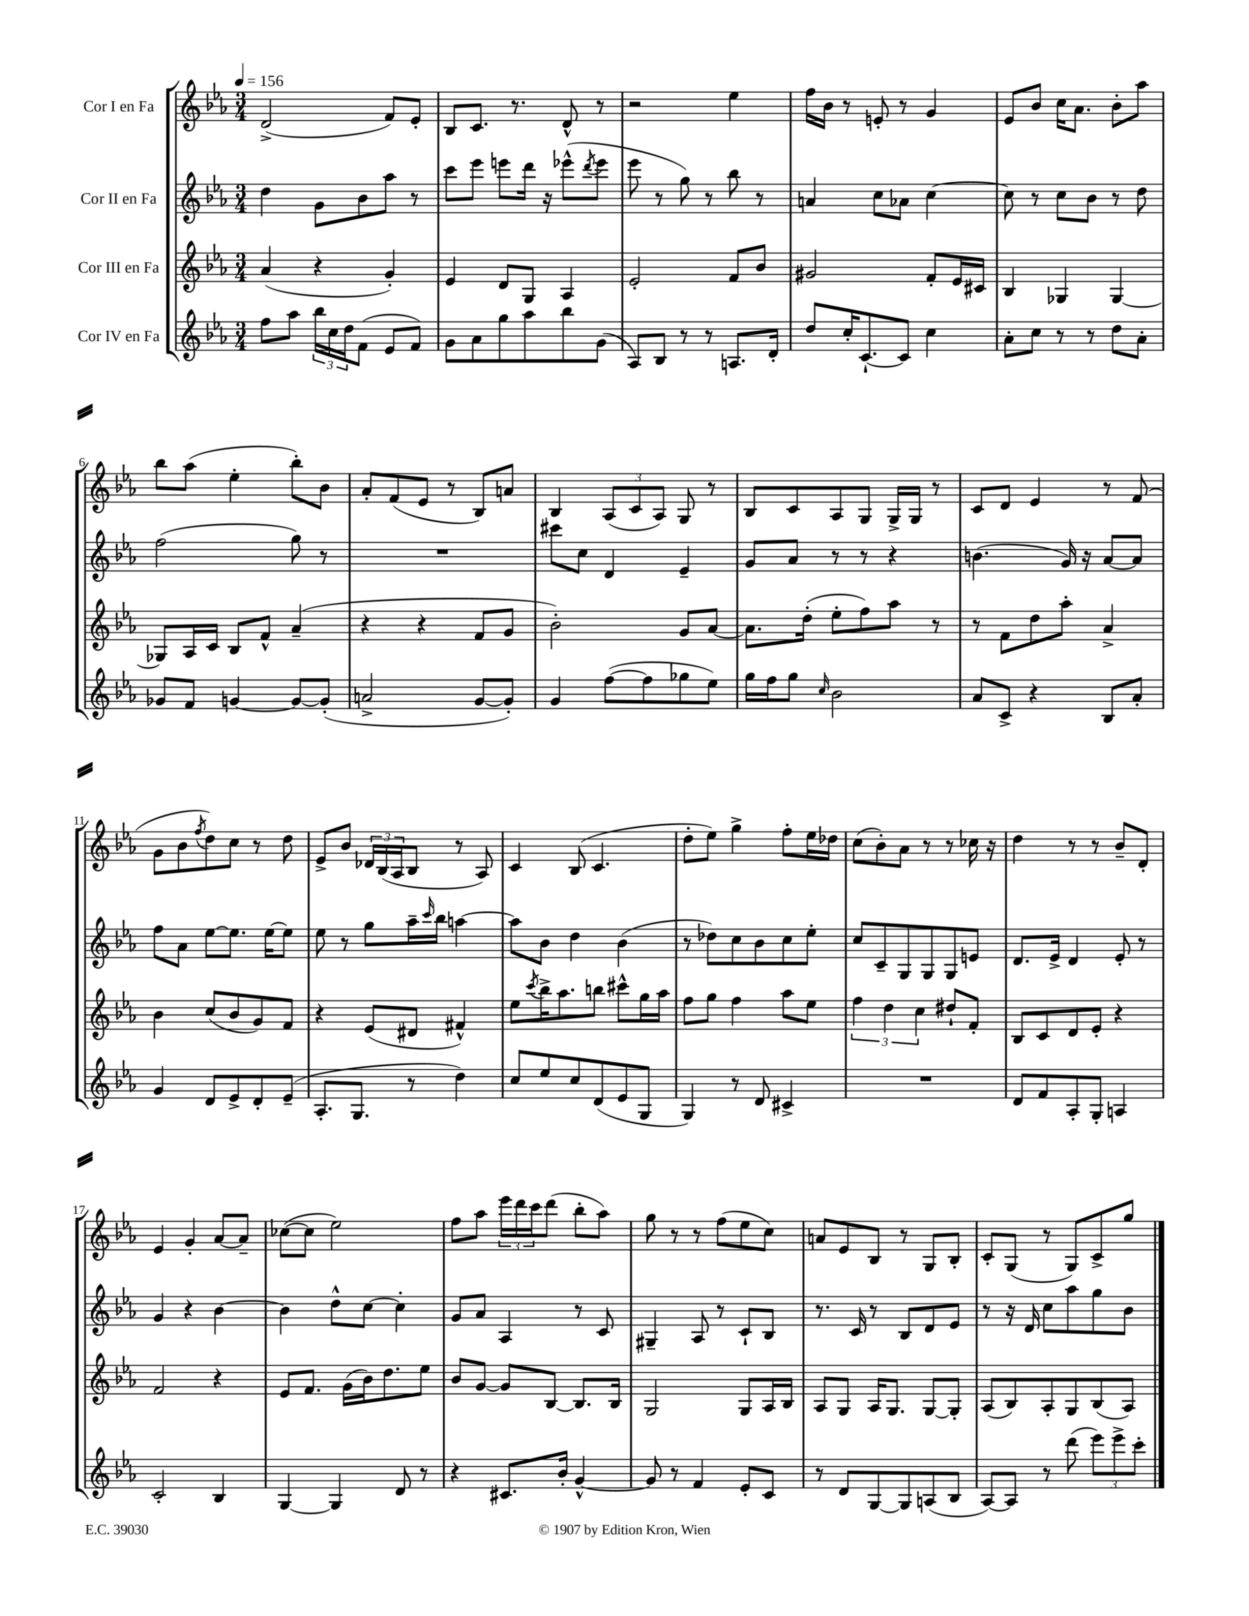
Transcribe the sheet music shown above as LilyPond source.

<<
\new StaffGroup <<
\new Staff = "s0" \with { instrumentName = "Cor I en Fa" } {
    \clef treble \key ees \major \numericTimeSignature \time 3/4 \tempo 4 = 156
    d'2->( f'8) ees'8-. |
    bes8 c'8. r8. d'8-^ r8 |
    r2 ees''4 |
    f''16 bes'16 r8 e'8-. r8 g'4 |
    ees'8 bes'8 c''16 aes'8. bes'8-. aes''8 |
    bes''8 aes''8( ees''4-. bes''8-.) bes'8 |
    aes'8-. f'8( ees'8 r8 bes8) a'8 |
    bes4 \tuplet 3/2 { aes8( c'8 aes8) } g8 r8 |
    bes8 c'8 aes8 g8 g16-> g16 r8 |
    c'8 d'8 ees'4 r8 f'8( |
    g'8 bes'8 \acciaccatura { f''8 } d''8) c''8 r8 d''8 |
    ees'8-> bes'8 \tuplet 3/2 { des'16 bes16( aes16 } bes8 r8 aes8) |
    c'4 bes8( c'4. |
    d''8-. ees''8) g''4-> f''8-. ees''16 des''16 |
    c''8( bes'8-.) aes'8 r8 r8 ces''16 r16 |
    d''4 r8 r8 bes'8-- d'8-. |
    ees'4 g'4-. aes'8~ aes'8-- |
    ces''8~( ces''8 ees''2) |
    f''8 aes''8 \tuplet 3/2 { ees'''16 d'''16 c'''16 } d'''8( bes''8-. aes''8) |
    g''8 r8 r8 f''8( ees''8 c''8) |
    a'8 ees'8 bes8 r8 g8 bes8-. |
    c'8-. g8( r8 g8) c'8-> g''8 \bar "|." |
}
\new Staff = "s1" \with { instrumentName = "Cor II en Fa" } {
    \clef treble \key ees \major \numericTimeSignature \time 3/4
    d''4 g'8 bes'8 aes''8 r8 |
    c'''8 ees'''8 e'''8 d'''16 r16 ees'''8-^( \acciaccatura { d'''8 } ees'''8 |
    ees'''8 r8 g''8) r8 bes''8 r8 |
    a'4 c''8 aes'8 c''4~ |
    c''8 r8 c''8 bes'8 r8 d''8 |
    f''2( g''8) r8 |
    R2. |
    cis'''8 c''8 d'4 ees'4-- |
    g'8 aes'8 r8 r8 r4 |
    b'4.( g'16) r16 aes'8~ aes'8 |
    f''8 aes'8 ees''8~ ees''8. ees''16~ ees''8 |
    ees''8 r8 g''8 aes''16-- \grace { c'''16 } bes''16 a''4~ |
    a''8 bes'8 d''4 bes'4( |
    r8 des''8) c''8 bes'8 c''8 ees''8-. |
    c''8 c'8-- g8 g8 g8 e'8 |
    d'8. ees'16-> d'4 ees'8-. r8 |
    g'4 r4 bes'4~ |
    bes'4 d''8-^ c''8~ c''4-. |
    g'8 aes'8 aes4 r8 c'8 |
    gis4-- aes8 r8 c'8-! bes8 |
    r8. c'16 r8 bes8 d'8 ees'8 |
    r8 r16 d'16 c''8 aes''8 g''8 bes'8 \bar "|." |
}
\new Staff = "s2" \with { instrumentName = "Cor III en Fa" } {
    \clef treble \key ees \major \numericTimeSignature \time 3/4
    aes'4( r4 g'4-.) |
    ees'4 d'8 g8 aes4 |
    ees'2-. f'8 bes'8 |
    gis'2 f'8-. ees'16 cis'16 |
    bes4 ges4 ges4~ |
    ges8 aes16 c'16 bes8 f'8-^ aes'4--( |
    r4 r4 f'8 g'8 |
    bes'2-.) g'8 aes'8~ |
    aes'8. d''16-.( ees''8-. f''8) aes''8 r8 |
    r8 f'8 d''8 aes''8-. aes'4-> |
    bes'4 c''8( bes'8 g'8) f'8 |
    r4 ees'8( dis'8 fis'4-^) |
    ees''8 \acciaccatura { c'''8 } bes''16-> aes''8. b''8 cis'''8-^ g''16 aes''16 |
    f''8 g''8 f''4 aes''8 ees''8 |
    \tuplet 3/2 { f''4 d''4 c''4 } dis''8-! f'8-. |
    bes8 c'8 d'8 ees'8-. r4 |
    f'2 r4 |
    ees'8 f'8. g'16( bes'16) d''8. ees''8 |
    bes'8 g'8~ g'8 bes8~ bes8. bes16 |
    g2 g8 aes16 bes16 |
    aes8 g8 aes16 g8. g8~ g8-. |
    aes8( bes8) aes8-. g8 bes8( aes8) \bar "|." |
}
\new Staff = "s3" \with { instrumentName = "Cor IV en Fa" } {
    \clef treble \key ees \major \numericTimeSignature \time 3/4
    f''8 aes''8 \tuplet 3/2 { bes''16 c''16 d''16 } f'8( ees'8 f'8) |
    g'8 aes'8 g''8 aes''8 bes''8 g'8( |
    aes8) bes8 r8 r8 a8. d'16-. |
    d''8 c''16-. c'8.~-! c'8 c''4 |
    aes'8-. c''8 r8 r8 d''8 aes'8-. |
    ges'8 f'8 g'4~ g'8~ g'8-.( |
    a'2-> g'8~ g'8-.) |
    g'4 f''8~( f''8 ges''8 ees''8) |
    g''16 f''16 g''8 \grace { c''16 } bes'2 |
    aes'8 c'8-> r4 bes8 aes'8-. |
    g'4 d'8 ees'8-> d'8-. ees'8--( |
    aes8.-. g8. r8 d''4) |
    c''8 ees''8 c''8 d'8( ees'8 g8 |
    g4) r8 d'8 cis'4-> |
    R2. |
    d'8 f'8 aes8-. g8-. a4 |
    c'2-. bes4 |
    g4~ g4 d'8 r8 |
    r4 cis'8. bes'16-. g'4~-^ |
    g'8 r8 f'4 ees'8-. c'8 |
    r8 d'8 g8~ g8 a8( bes8 |
    aes8~) aes8 r8 d'''8( \tuplet 3/2 { ees'''8) ees'''8-> c'''8-. } \bar "|." |
}
>>
>>
